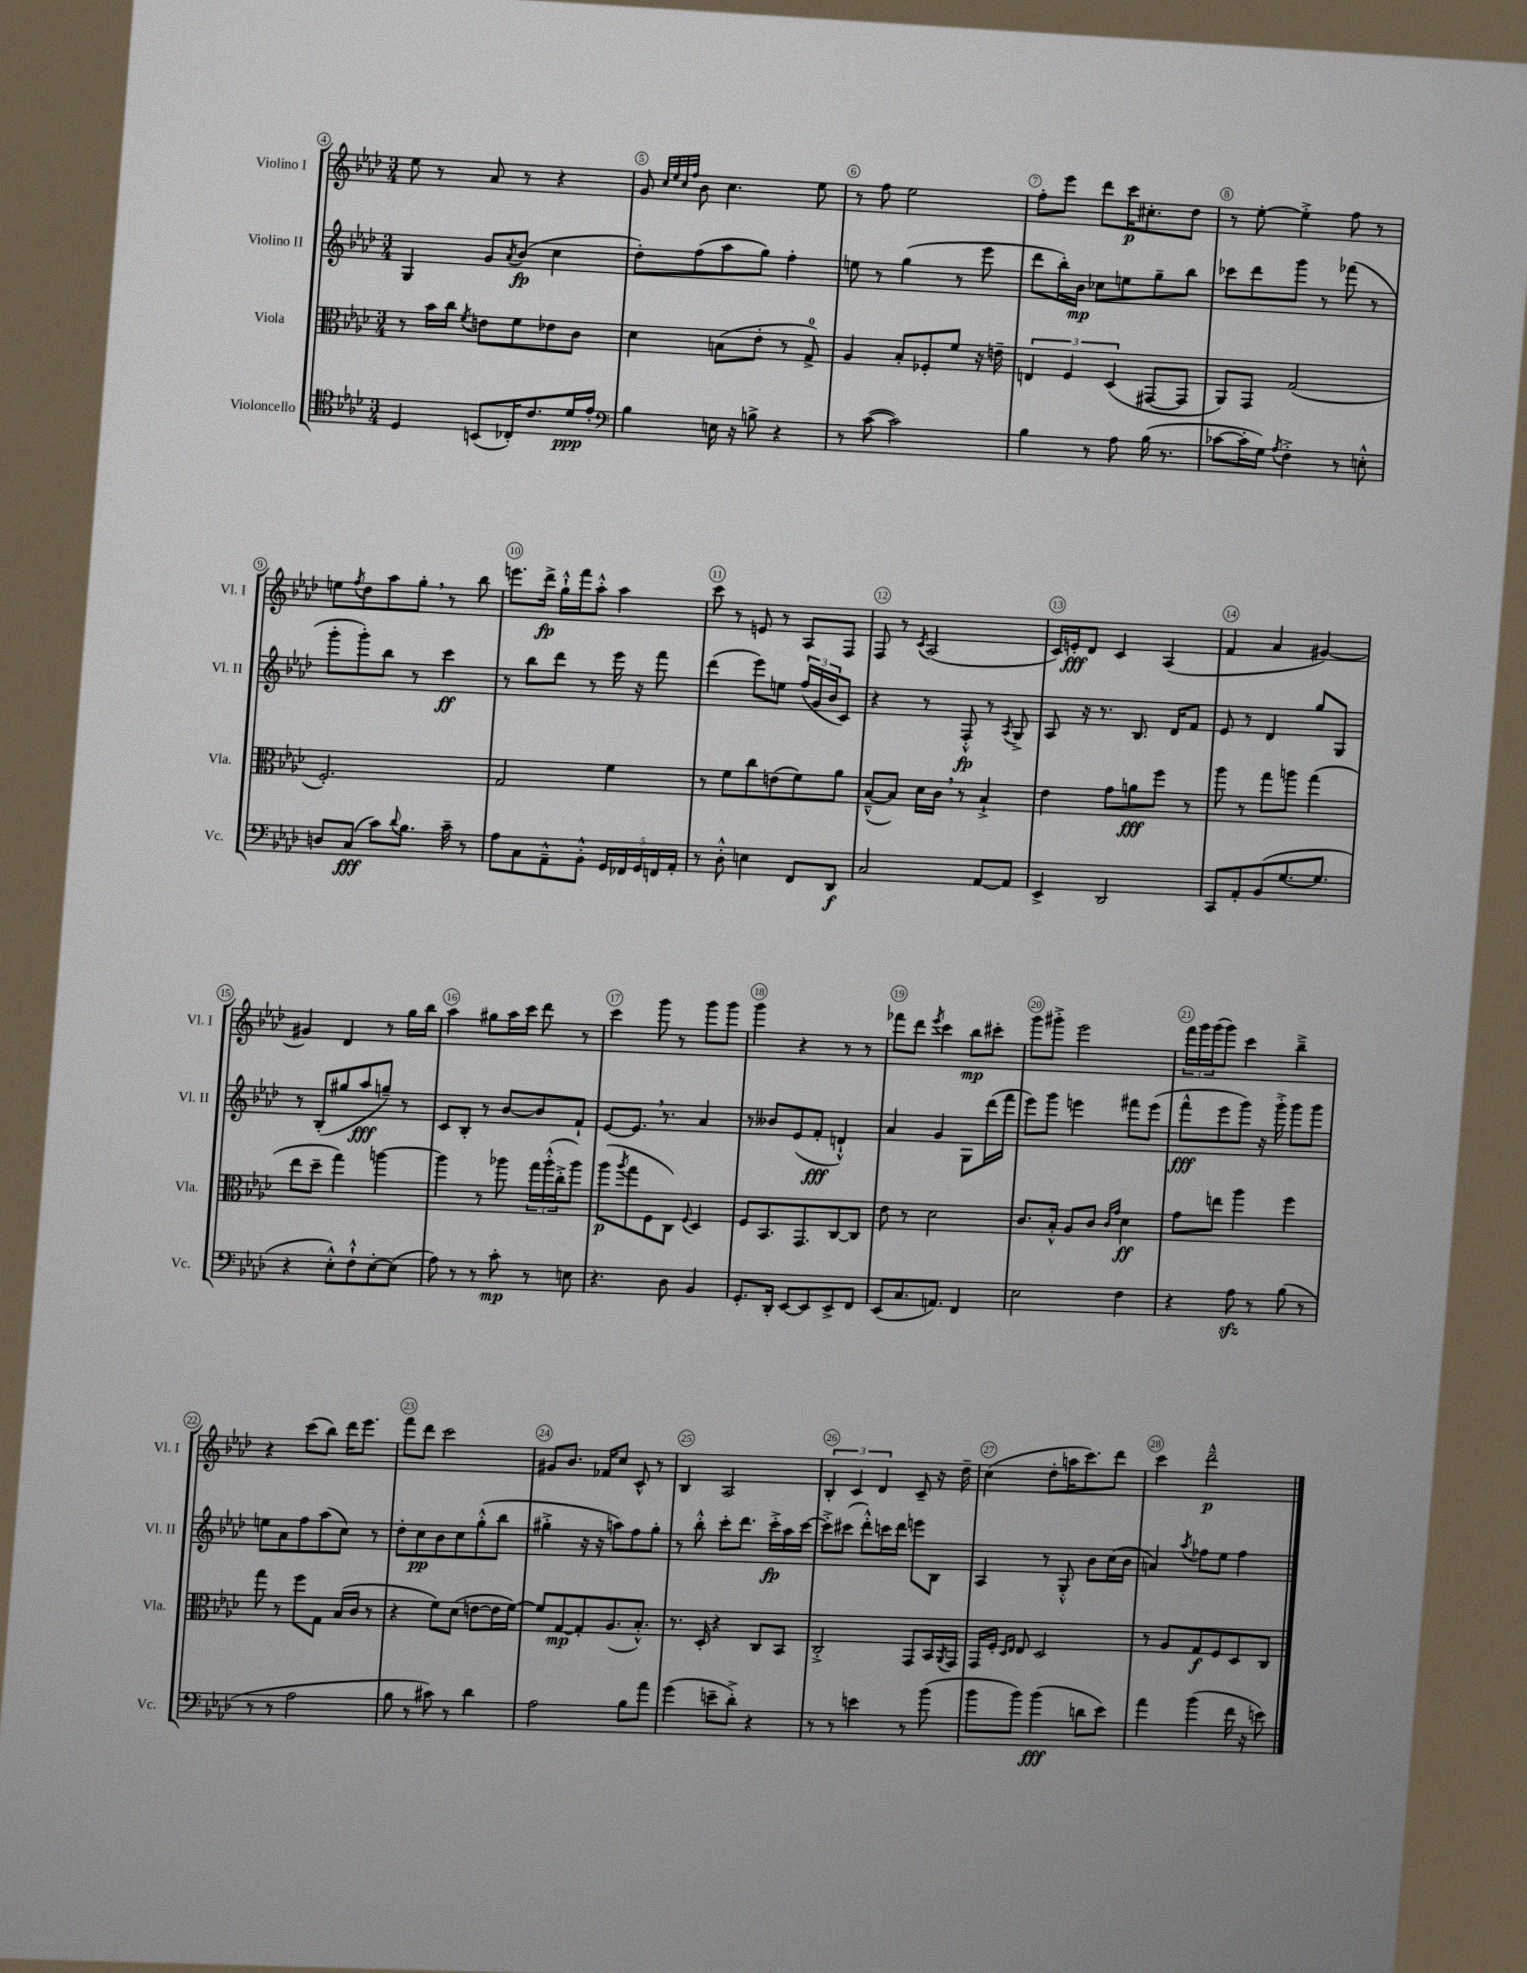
<<
\new StaffGroup <<
\new Staff = "s0" \with { instrumentName = "Violino I" shortInstrumentName = "Vl. I" } {
    \clef treble \key aes \major \numericTimeSignature \time 3/4
    ees''8 r8 aes'8 r8 r4 |
    g'8 \grace { c''32 ees''32 c''32 f''32 } bes'8 c''4. ees''8 |
    r8 f''8 ees''2 |
    f''8-. ees'''8 des'''8 c'''16\p cis''8.-. des''8 |
    r8 ees''8~-. ees''4-.-> f''8 r8 |
    e''8 \acciaccatura { f''8 } des''8 aes''8 g''8-. \breathe r8 bes''8 |
    e'''8. des'''16->\fp g''16-!-^ f'''16 aes''8-.-^ aes''4 |
    c'''8 r8 e'8 r8 aes8 f8 |
    f8 r8 \acciaccatura { c'8 } aes2( |
    c'16) e'16-.\fff des'8 c'4 aes4( |
    f'4 aes'4 gis'4~) |
    gis'4 des'4 r8 g''16 bes''16 |
    aes''4 gis''8 aes''16 c'''16 des'''8 r8 |
    c'''4 g'''8 r8 g'''8 g'''8 |
    g'''4 r4 r8 r8 |
    fes'''8 des'''8 \acciaccatura { ees'''8 } c'''4 bes''8\mp cis'''8-. |
    g'''8 gis'''8-.-> ees'''2 |
    \tuplet 3/2 { f'''16 g'''16 g'''16( } g'''8) c'''4 bes''4---> |
    r4 c'''8( bes''8) des'''16 ees'''8. |
    f'''8 des'''8 c'''2 |
    gis'8 bes'8. fes'16 c''8 c'8-^ r8 |
    bes4 aes2 |
    \tuplet 3/2 { bes4-. c'4 des'4 } c'8-- r16 des''16-- |
    c''4( des''8-. a''16 c'''8.) des'''8 |
    c'''4 des'''2---^\p \bar "|." |
}
\new Staff = "s1" \with { instrumentName = "Violino II" shortInstrumentName = "Vl. II" } {
    \clef treble \key aes \major \numericTimeSignature \time 3/4
    g4 g'8 \acciaccatura { aes'8 } bes'8\fp( c''4 |
    des''8-.) f''8( aes''8 g''8) f''4-. |
    e''8 r8 g''4( r8 ees'''8 |
    des'''8 bes''16-.) bes'16\mp ces''8 e''8 g''8-- bes''8 |
    ces'''8 des'''8 g'''8 r8 fes'''8( r8 |
    g'''8-. g'''8-.) bes''8 r8 c'''4\ff |
    r8 bes''8 des'''8 r8 ees'''16 r16 f'''8 |
    des'''4( ees'''8) e''8 \tuplet 3/2 { f''16( g'16 bes'16 } c'8) |
    r4 r8 f8-.-^\fp r8 \acciaccatura { aes8 } g8-> |
    aes8 r16 r8. bes8. des'16 f'8 |
    ees'8 r8 des'4 g''8 g8 |
    r8 bes8-.( gis''8 aes''8\fff g''8--) r8 |
    c'8 bes8-. r8 bes'8~ bes'8 f'8-! |
    ees'8~ ees'8. \breathe r8. aes'4 |
    r8 beses'8 ees'8( f'8-.\fff d'4-!-^) |
    aes'4 g'4 g8 des'''16( f'''16 |
    ees'''8) g'''8 e'''4 fis'''8 e'''8( |
    f'''8-^\fff ees'''8 g'''8) r16 g'''16-.-> g'''8 g'''8 |
    e''8 aes'8 f''8 aes''8( c''8) r8 |
    des''8-. c''8\pp bes'8 c''8 g''8-.-^( bes''8 |
    gis''4-.-> r16 r16 a''8) f''8 gis''8-. |
    r8 bes''8-.-^ c'''8-. des'''8. c'''16-.->\fp aes''16 c'''16~ |
    c'''8-.-> cis'''8( des'''8-.-^) c'''16 des'''16 e'''8 bes8 |
    aes4 r8 g8-.-^ bes'8 c''16( bes'16 |
    a'4) \acciaccatura { aes''8 } fes''8 ees''8 fes''4 \bar "|." |
}
\new Staff = "s2" \with { instrumentName = "Viola" shortInstrumentName = "Vla." } {
    \clef alto \key aes \major \numericTimeSignature \time 3/4
    r8 bes'16 c''16 \acciaccatura { f'8 } e'8 f'8 ees'8 c'8 |
    des'4 b8( ees'8-. r8 g8-0->) |
    aes4 bes8-. fes8-. f'8 r16 e'16-- |
    \tuplet 3/2 { e4 f4 des4( } gis,8~ gis,8 |
    aes,8) g,8 g2( |
    f2.-.) |
    g2 f'4 |
    r8 f'8 c''8 e'8( f'8) aes'8 |
    bes8~---^( bes8) des'16 c'16 \breathe r8 bes4-!-> |
    ees'4 g'8 a'8\fff f''8 r8 |
    aes''8 r8 g''8 a''8 g''4( |
    ees''8 des''8-- g''4) a''4~ |
    a''4 r8 aes''8 \tuplet 3/2 { g''16 aes''16-.-^( c''16-.-> } aes''8) |
    aes''8\p( \acciaccatura { aes''8 } g''8 f8 c8) \appoggiatura { f8 } des4 |
    f8 bes,8. g,8. c8~ c8 |
    ees'8 r8 des'2 |
    c'8. bes16-.-^ aes8 c'8 \grace { c'16 g'16 } des'4\ff |
    g'8 e''8 aes''4 f''4 |
    g''8 r8 f''8 g8 bes16( c'16 r8 |
    r4 f'8) des'8( e'8~ e'16 f'16~) |
    f'8 g8~\mp g8-. aes8.( bes8.-.-^) |
    r8. des16-. r4 c8 bes,8 |
    c2-.-> g,8 bes,16 \acciaccatura { aes,8 } g,16 |
    g,16 f16-. \grace { des16 ees16 } ees8 des2 |
    r8 aes8 g8\f f8 des8 c8 \bar "|." |
}
\new Staff = "s3" \with { instrumentName = "Violoncello" shortInstrumentName = "Vc." } {
    \clef tenor \key aes \major \numericTimeSignature \time 3/4
    des4 b,8( ces16-.) c'8. des'16\ppp ees'16-. |
    \clef bass bes4 e16 r16 b8-> r4 |
    r8 c'8~( c'2) |
    bes4 r8 aes8 bes16( r8. |
    ces'8~ ces'16-. g16) \acciaccatura { aes8 } f4-.-> r8 e8-.-^ |
    d8 c8\fff( c'8) \appoggiatura { des'8 } bes8. c'16-- r8 |
    aes8 c8 aes,8---^ bes,8-.-^ \tuplet 5/4 { g,16 fes,16 g,16 f,16 aes,16-. } |
    r8 des8-.-^ e4 f,8 des,8\f |
    c2 aes,8~ aes,8 |
    ees,4-> des,2 |
    c,8 aes,8-. bes,8( g8.~ g8. |
    r4 ees8-.-^) f8-!-^ ees8~-. ees8( |
    aes8) r8 r8 c'8-.\mp r8 e8 |
    r4. des8 bes,4 |
    g,8.-. des,16-. ees,8~ ees,8 ees,8-> f,8 |
    ees,8( c8. a,8.) f,4 |
    ees2 f4 |
    r4 aes8\sfz r8 bes8( r8 |
    r8 r8 aes2 |
    bes8 r8 cis'8) r8 des'4 |
    aes2 bes8 aes'8 |
    g'4( e'8-- des'8-.->) r4 |
    r8 r8 e'4 r8 bes'8( |
    bes'8 bes'8) bes'4\fff( d'8 ees'8) |
    aes'4 bes'4( f'16 r16 e'8) \bar "|." |
}
>>
>>
\layout { \context { \Score currentBarNumber = #4 \override BarNumber.break-visibility = ##(#f #t #t) barNumberVisibility = #all-bar-numbers-visible \override BarNumber.stencil = #(make-stencil-circler 0.1 0.3 ly:text-interface::print) } }
